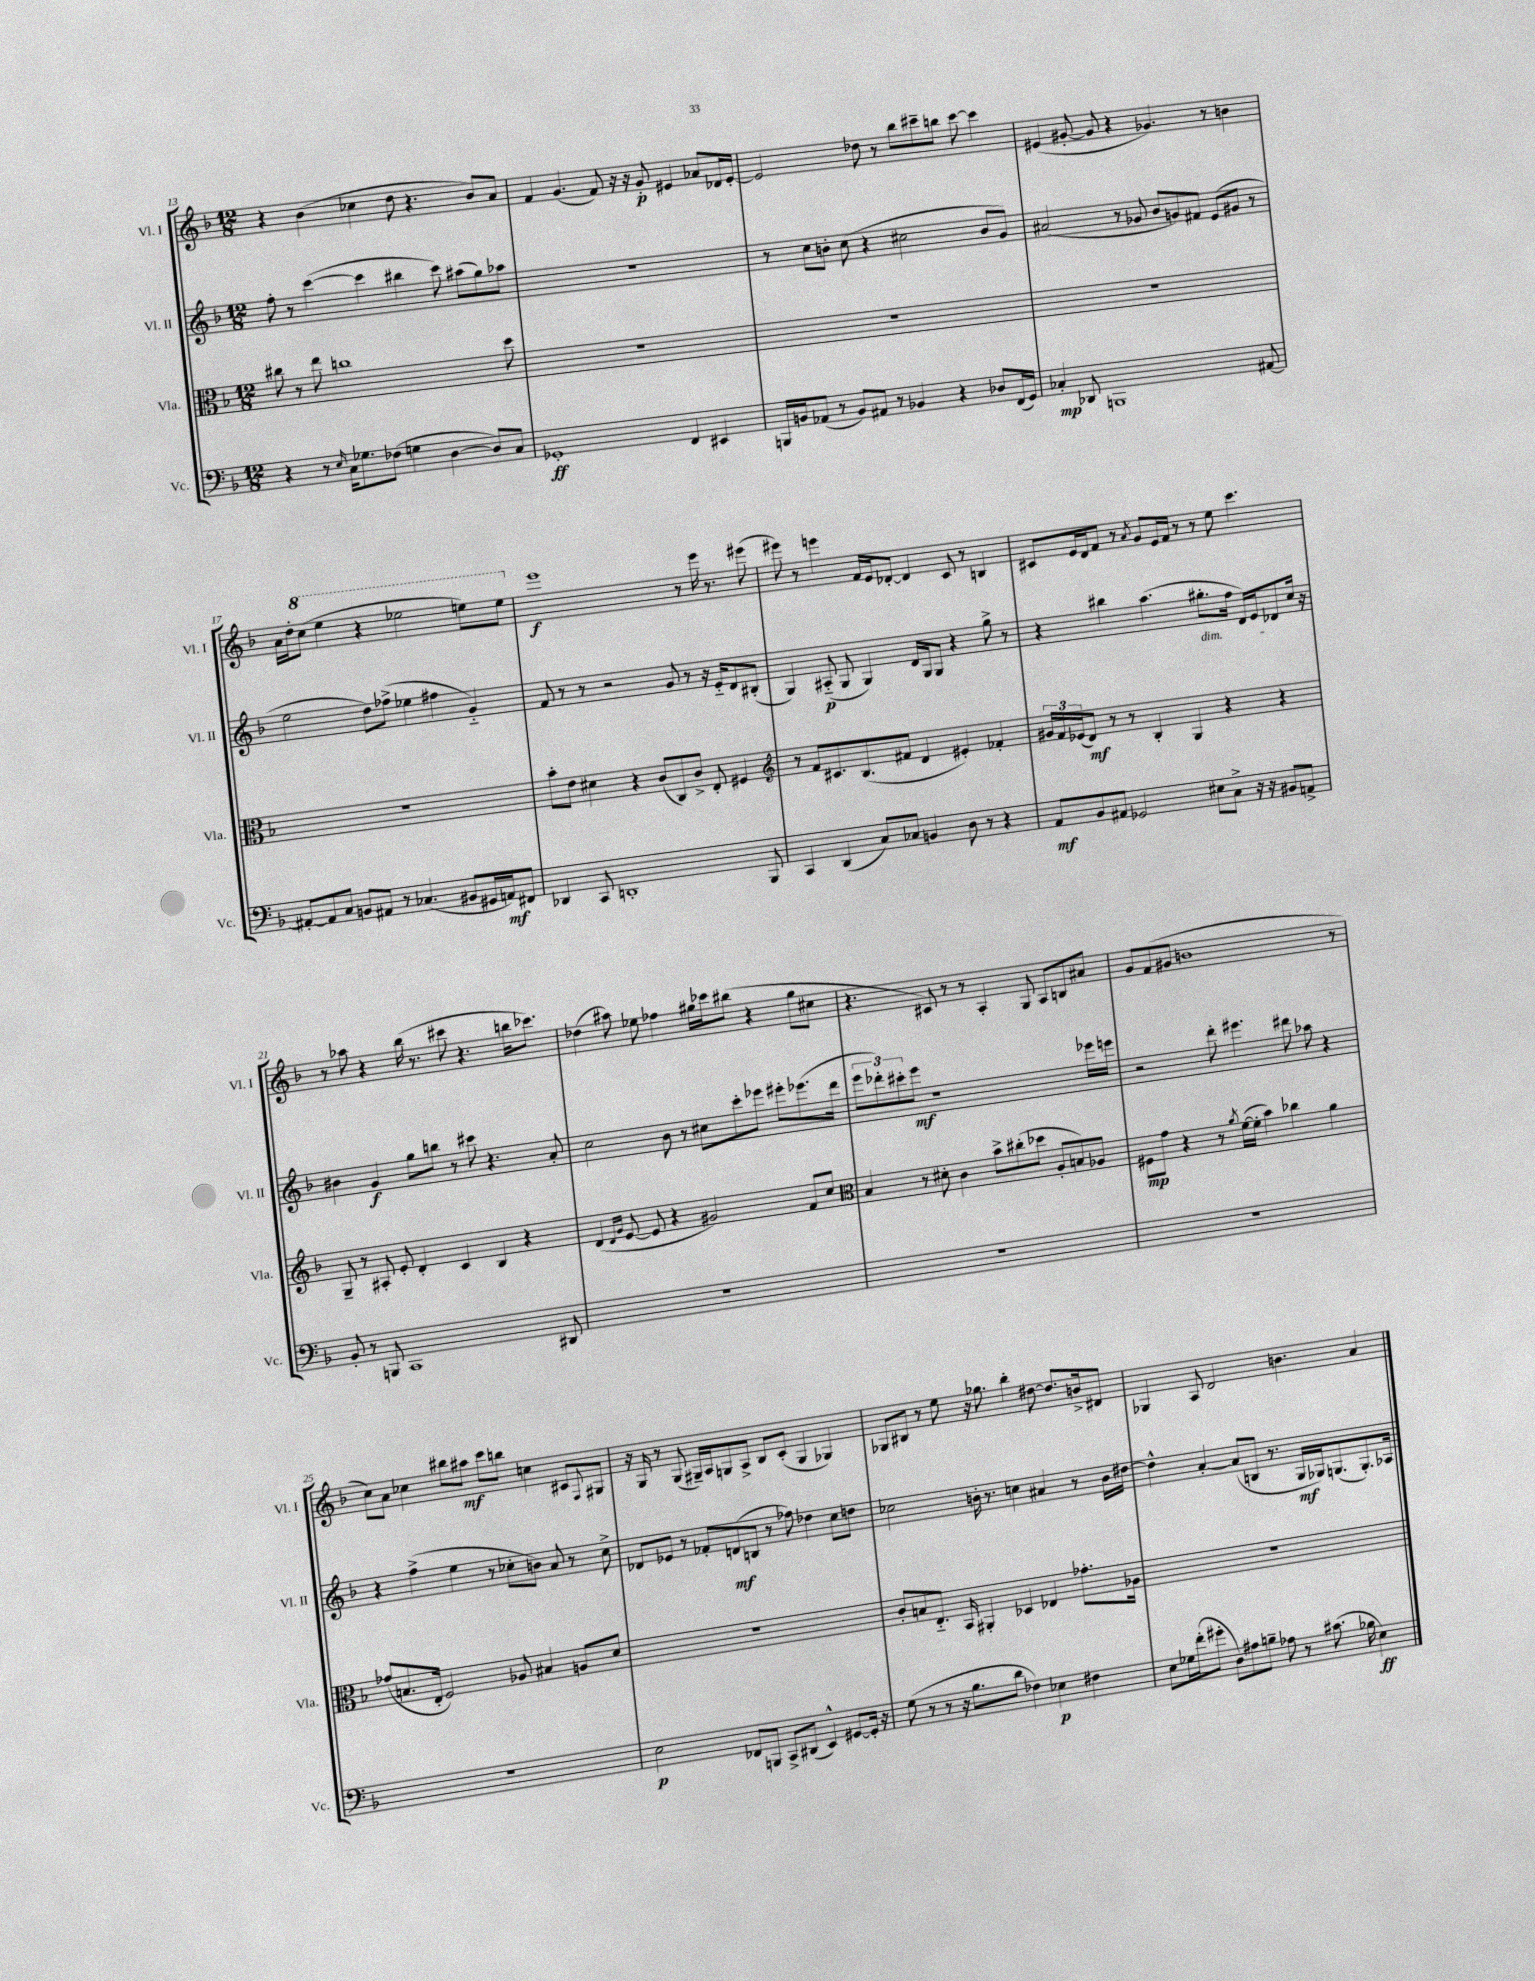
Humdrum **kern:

**kern	**dynam	**kern	**dynam	**kern	**dynam	**kern	**dynam
*part4	*part4	*part3	*part3	*part2	*part2	*part1	*part1
*staff4	*staff4	*staff3	*staff3	*staff2	*staff2	*staff1	*staff1
*I"Vc.	*	*I"Vla.	*	*I"Vl. II	*	*I"Vl. I	*
*I'Vc.	*	*I'Vla.	*	*I'Vl. II	*	*I'Vl. I	*
*clefF4	*	*clefC3	*	*clefG2	*	*clefG2	*
*k[b-]	*	*k[b-]	*	*k[b-]	*	*k[b-]	*
*M12/8	*	*M12/8	*	*M12/8	*	*M12/8	*
=13	=13	=13	=13	=13	=13	=13	=13
4r	.	8cc#X\	.	8ff'\	.	4r	.
.	.	8r	.	8r	.	.	.
8r	.	8ee\	.	([4ccc\	.	(4b-\	.
16qqE/	.	.	.	.	.	.	.
16C\KL	.	1ccn	.	.	.	.	.
8.G-X\	.	.	.	.	.	.	.
.	.	.	.	4ccc\]	.	4cc-X\	.
(8F-X\J	.	.	.	.	.	.	.
4Gn\	.	.	.	4bb#X\	.	8dd\	.
.	.	.	.	.	.	4.r	.
[4D\	.	.	.	8ccc\)	.	.	.
.	.	.	.	(8aa#X\L	.	.	.
8D/L])	.	.	.	8gg\)	.	8b-/L)	.
8C/J	.	8dd\	.	8aa-X\J	.	8a/J	.
=14	=14	=14	=14	=14	=14	=14	=14
1GG-X'	ff	1.r	.	1.r	.	4f/	.
.	.	.	.	.	.	(4.g/	.
.	.	.	.	.	.	8f/)	.
.	.	.	.	.	.	16r	.
.	.	.	.	.	.	16r	.
.	.	.	.	.	.	8g'/	p
4FF/	.	.	.	.	.	4e#X/	.
4EE#X/	.	.	.	.	.	8a-X/L	.
.	.	.	.	.	.	16d-X/L	.
.	.	.	.	.	.	[16e#'/JJ	.
=15	=15	=15	=15	=15	=15	=15	=15
16BBBn/LL	.	1.r	.	8r	.	2e#/]	.
16BBn/J	.	.	.	.	.	.	.
(8AA-X/J	.	.	.	8cc\L	.	.	.
8r	.	.	.	8bn'\J	.	.	.
8BB/L)	.	.	.	(8cc\	.	.	.
8AA#X/J	.	.	.	4r	.	8dd-X\	.
8r	.	.	.	.	.	8r	.
4BB-X/	.	.	.	2cc#X\	.	8bb-\L	.
.	.	.	.	.	.	8ccc#X~\	.
4r	.	.	.	.	.	8bbn\J	.
.	.	.	.	.	.	[8ccc#\	.
8D-X/L	.	.	.	8b/L	.	4ccc#\]	.
(16FF/L	.	.	.	8g/J)	.	.	.
16GG/JJ)	.	.	.	.	.	.	.
=16	=16	=16	=16	=16	=16	=16	=16
4C-X'/	mp	1.r	.	(2a#X/	.	(4e#X/	.
8DD-X/	.	.	.	.	.	[8g#X'/	.
1BBBn	.	.	.	.	.	8g#/]	.
.	.	.	.	8r	.	4r	.
.	.	.	.	8g-X/	.	.	.
.	.	.	.	8b-/L	.	4.g-X/)	.
.	.	.	.	8gn/)	.	.	.
.	.	.	.	8f#X/J	.	.	.
.	.	.	.	(8e/L	.	8r	.
.	.	.	.	8g#X/J	.	4bn\	.
[8AA#X/	.	.	.	8r	.	.	.
!!LO:LB:g=z
=17	=17	=17	=17	=17	=17	=17	=17
8AA#X'/L_	.	1.r	.	2ee\	.	16a\LL	.
.	.	.	.	.	.	16dd'\J	.
*	*	*	*	*	*	*8va	*
8AA#/]	.	.	.	.	.	(8ccc\J	.
8C/J	.	.	.	.	.	4eee\	.
8BBn/L	.	.	.	.	.	.	.
8AA#X/J	.	.	.	8dd\L)	.	4r	.
8r	.	.	.	(8ff-X^\J	.	.	.
(4.C-X/	.	.	.	4ee-X\	.	2eee-X\	.
.	.	.	.	4ff#X\	.	.	.
8BB#X/L	.	.	.	.	.	.	.
16GG#X/L	.	.	.	4g/)	.	8eeen\L)	.
16AAn/J)	mf	.	.	.	.	.	.
8FF#X/J	.	.	.	.	.	8eee\J	.
=18	=18	=18	=18	=18	=18	=18	=18
*	*	*	*	*	*	*X8va	*
4DD-X/	.	8b-'\L	.	8f/	.	1eee	f
.	.	8e\J	.	8r	.	.	.
8CC/	.	4d#X\	.	8r	.	.	.
1DDn'	.	.	.	2r	.	.	.
.	.	4r	.	.	.	.	.
.	.	(8c/L	.	.	.	.	.
.	.	8C/)	.	8g/	.	.	.
.	.	8c^/J	.	8r	.	8r	.
.	.	8E'/	.	16r	.	16eee\	.
.	.	.	.	16e/KL	.	8.r	.
.	.	4F#X/	.	8d/	.	.	.
8BBB-/	.	.	.	(8B#X'/J	.	(8eee#X\	.
=19	=19	=19	=19	=19	=19	=19	=19
*	*	*clefG2	*	*	*	*	*
4CC/	.	8r	.	4G/)	.	8eee#X\)	.
.	.	8f/L	.	.	.	8r	.
(4DD/	.	8.c#X/	.	(8A#X/	p	4eeen\	.
.	.	.	.	8G/	.	.	.
.	.	(8.B-/	.	.	.	.	.
8C/L)	.	.	.	4G/)	.	16f/LL	.
.	.	.	.	.	.	16e/J	.
8C-X/J	.	8f#X/J	.	.	.	[8d-X'/J	.
4BBn/	.	4d/	.	16d/LL	.	4d-/]	.
.	.	.	.	16G/J	.	.	.
.	.	.	.	8G/J	.	.	.
8D\	.	4e#X'/)	.	4r	.	8c/	.
8r	.	.	.	.	.	8r	.
4r	.	4f-X'/	.	8gg^\	.	4Bn/	.
.	.	.	.	8r	.	.	.
=20	=20	=20	=20	=20	=20	=20	=20
8AA/L	mf	24g#X/LL	.	4r	.	8c#X/L	.
.	.	24f/	.	.	.	.	.
.	.	(24e-X/J	.	.	.	.	.
8BB-/	.	8d/J)	mf	.	.	16e/L	.
.	.	.	.	.	.	16d/J	.
8AA#X/J	.	8r	.	4bb#X\	.	8f/J	.
2GG-X/	.	8r	.	.	.	8r	.
.	.	.	.	.	.	8qa/	.
.	.	4B-'/	.	(4.aa\	.	8g/L	.
.	.	.	.	.	.	16e/L	.
.	.	.	.	.	.	16f/JJ	.
.	.	4G/	.	.	.	8r	.
!	!	!	!	!LO:TX:b:i:t=dim.	!	!	!
8E#X\L	.	.	.	8.gg#X'\L	.	8r	.
8C^\J	.	4r	.	.	.	8ee\	.
.	.	.	.	16ff\Jk	.	.	.
16r	.	.	.	16d/LL)	.	4.ccc\	.
16r	.	.	.	16e/J	.	.	.
8BB#X/L	.	4r	.	8d-X/	.	.	.
8AAn^/J	.	.	.	16cc/Jk	.	.	.
.	.	.	.	16r	.	.	.
!!LO:LB:g=z
=21	=21	=21	=21	=21	=21	=21	=21
8BB-'/	.	8G~/	.	4b#X\	.	8r	.
8r	.	8r	.	.	.	8aa-X\	.
8BBBn/	.	8A#X'/	.	4g/	f	4r	.
1CC	.	8e'/	.	.	.	.	.
.	.	4d'/	.	8gg\L	.	(16bb-\	.
.	.	.	.	.	.	8.r	.
.	.	.	.	8bbn\J	.	.	.
.	.	4c/	.	8r	.	8ccc#X\	.
.	.	.	.	8ccc#X\	.	4.r	.
.	.	4B-/	.	4.r	.	.	.
.	.	4r	.	.	.	16bbn\KL	.
.	.	.	.	.	.	8.ccc-X\J)	.
8DD#X/	.	.	.	8a'/	.	.	.
=22	=22	=22	=22	=22	=22	=22	=22
1.r	.	(4d/	.	2cc\	.	(4dd-X\	.
.	.	16qqd/LL	.	.	.	.	.
.	.	16qqg/JJ	.	.	.	.	.
.	.	[8e/	.	.	.	8aa#X\)	.
.	.	8e/]	.	.	.	8ee-X\	.
.	.	4r	.	8b-\	.	4ff-X\	.
.	.	.	.	8r	.	.	.
.	.	2g#X/)	.	8cc#X\L	.	16gg#X\LL	.
.	.	.	.	.	.	16ccc-X\J	.
.	.	.	.	8ccc'\	.	(8bb#X\J	.
.	.	.	.	8eee-X\J	.	4r	.
.	.	.	.	8eee#X'\L	.	.	.
.	.	8f/L	.	(8.eee-X\	.	8gg#\L	.
.	.	8cc/J	.	.	.	8cc#X\J	.
.	.	.	.	16ddd\Jk	.	.	.
=23	=23	=23	=23	=23	=23	=23	=23
*	*	*clefC3	*	*	*	*	*
1.r	.	4B-/	.	12eee\L	.	4.r	.
.	.	.	.	12ddd-X'\)	.	.	.
.	.	.	.	12ccc#X'\	.	.	.
.	.	8r	.	8eee\J	mf	.	.
.	.	8d#X'\	.	1r	.	8c#X/)	.
.	.	4c\	.	.	.	8r	.
.	.	.	.	.	.	8r	.
.	.	8b-^\L	.	.	.	4A'/	.
.	.	(8cc#X'\	.	.	.	.	.
.	.	8dd-X\J	.	.	.	8G/	.
.	.	8A'/L	.	.	.	8A/L	.
.	.	8Bn/)	.	.	.	8Bn/	.
.	.	8A-X/J	.	16eee-X\LL	.	8a#X/J	.
.	.	.	.	16eeen\JJ	.	.	.
=24	=24	=24	=24	=24	=24	=24	=24
1.r	.	8F#X\L	mp	2r	.	8g/L	.
.	.	8g\J	.	.	.	(8f/	.
.	.	4r	.	.	.	8g#X/J	.
.	.	.	.	.	.	1bn	.
.	.	8r	.	8ddd'\	.	.	.
.	.	8qa/	.	.	.	.	.
.	.	([16f\LL	.	4.eee#X\	.	.	.
.	.	16f'\JJ]	.	.	.	.	.
.	.	4b-\)	.	.	.	.	.
.	.	4cc-X\	.	8ddd#X\	.	.	.
.	.	.	.	8aa-X\	.	.	.
.	.	4a\	.	4r	.	.	.
.	.	.	.	.	.	8r	.
!!LO:LB:g=z
=25	=25	=25	=25	=25	=25	=25	=25
1.r	.	(8g-X/L	.	4r	.	8cc\L)	.
.	.	8.Bn/	.	.	.	8a\J	.
.	.	.	.	(4ff^\	.	4cc-X\	.
.	.	16E'/Jk	.	.	.	.	.
.	.	2F/)	.	.	.	.	.
.	.	.	.	4ee\	.	8bb#X\L	.
.	.	.	.	.	.	8aa#X\J	mf
.	.	.	.	8r	.	8ccc\L	.
.	.	8A-X/	.	8cc-X'\L	.	8bbn\J	.
.	.	4B#X/	.	8bn\J)	.	4ccn\	.
.	.	.	.	8a/	.	.	.
.	.	8An/L	.	8r	.	8c#X/L	.
.	.	.	.	.	.	8qqF/	.
.	.	8d/J	.	8cc-^\	.	8G#X/J	.
=26	=26	=26	=26	=26	=26	=26	=26
2E\	p	1.r	.	8d-X/L	.	16r	.
.	.	.	.	.	.	16G/	.
.	.	.	.	8e-X/J	.	8r	.
.	.	.	.	8r	.	(8G/	.
.	.	.	.	8f-X'/L	.	16G#X~/LL)	.
.	.	.	.	.	.	16A/J	.
8FF-X/L	.	.	.	(8dn/	mf	8Gn/	.
8BBBn/J	.	.	.	8Bn/J	.	8A^/J	.
8CC^/L	.	.	.	8r	.	8B-/L	.
(8DD#X/J	.	.	.	8ff-X\)	.	(8c'/J	.
4EE^^/)	.	.	.	4dd-X\	.	4G/	.
[8GG#X/L	.	.	.	8cc\L	.	4G-X/)	.
16GG#'/Jk]	.	.	.	8ddn\J	.	.	.
16r	.	.	.	.	.	.	.
=27	=27	=27	=27	=27	=27	=27	=27
(8G\	.	8c'/L	.	2cc-X\	.	8G-X/L	.
8r	.	8Bn/	.	.	.	8B#X/J	.
8r	.	8.E/J	.	.	.	8r	.
16r	.	.	.	.	.	8ee\	.
8.B-\L	.	16BB-/	.	.	.	.	.
.	.	4AA#X'/	.	16bn'\	.	16r	.
.	.	.	.	8.r	.	8.gg-X\	.
8d\J	.	.	.	.	.	.	.
4F-X\)	.	4D-X/	.	4ccn\	.	4bb-'\	.
4E-X\	p	4E-X/	.	4a#X/	.	[8dd#X\	.
.	.	.	.	.	.	8.dd#/L]	.
4F#X\	.	8.g-X'\L	.	8r	.	.	.
.	.	.	.	.	.	16bn^/k	.
.	.	.	.	16b\LL	.	8d#X/J	.
.	.	16A-X\Jk	.	[16dd#X\JJ	.	.	.
=28	=28	=28	=28	=28	=28	=28	=28
8E\L	.	1.r	.	4dd#^^\]	.	4G-X/	.
16G-X\L	.	.	.	.	.	.	.
(16f'\J	.	.	.	.	.	.	.
8g#X'\J	.	.	.	[4a'/	.	8A/	.
8D\L)	.	.	.	.	.	2d/	.
8A#X\	.	.	.	(8a/L]	.	.	.
8Bn~\J	.	.	.	8Bn/J	.	.	.
8A-X\	.	.	.	8.r	.	.	.
8r	.	.	.	.	.	4.bn\	.
.	.	.	.	16G/LL	mf	.	.
(8.c#X\	.	.	.	16G-X/J)	.	.	.
.	.	.	.	(8.Gn/	.	.	.
16B-X\	.	.	.	.	.	.	.
4E\)	ff	.	.	8.G'/)	.	4a/	.
.	.	.	.	16A-X/Jk	.	.	.
==	==	==	==	==	==	==	==
*-	*-	*-	*-	*-	*-	*-	*-
